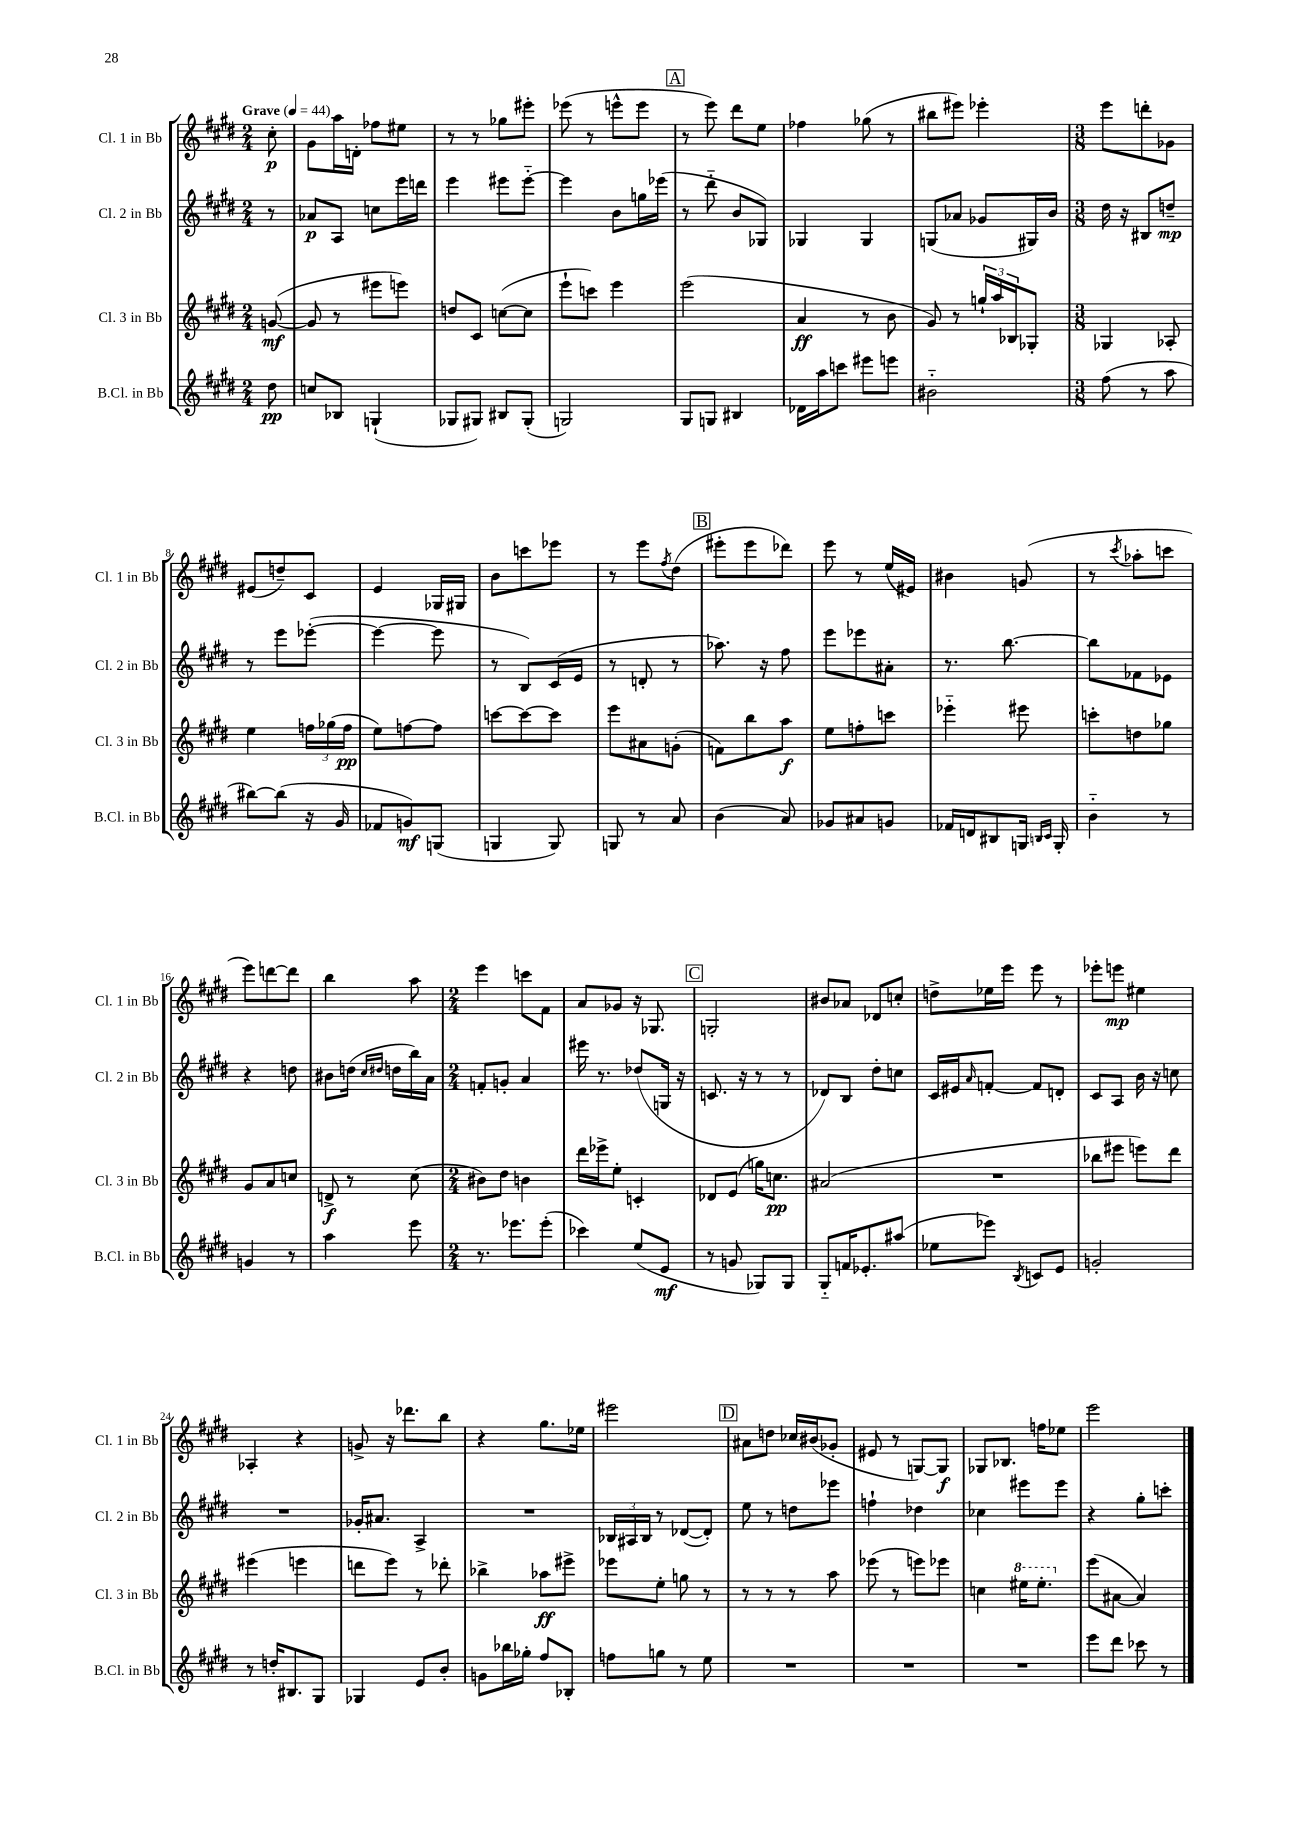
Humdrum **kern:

**kern	**kern	**kern	**kern
*staff4	*staff3	*staff2	*staff1
*clefG2	*clefG2	*clefG2	*clefG2
*k[f#c#g#d#]	*k[f#c#g#d#]	*k[f#c#g#d#]	*k[f#c#g#d#]
*M2/4	*M2/4	*M2/4	*M2/4
*MM44	*MM44	*MM44	*MM44
8dd#	([8g	8r	8cc#'
=	=	=	=
8cc	8g]	8a-	8g#
8B-	8r	8A	16aa
.	.	.	16d'
(4G`	8eee#	8cc	8ff-
.	8eee)	16eee	8ee#
.	.	16ddd	.
=	=	=	=
8G-	8dd	4eee	8r
8G#)	8c#	.	8r
8B#	([8cc	8eee#	8gg-
(8G#'	8cc]	[8eee#'~	8eee#'
=	=	=	=
2G)	8eee`	4eee#]	(8eee-
.	8ccc)	.	8r
.	4eee	8b	8eee^^
.	.	16gg	8eee
.	.	(16eee-	.
=	=	=	=
8G#	(2eee	8r	8r
8G	.	8ddd#'~	8eee)
4B#	.	8b	8ddd#
.	.	8G-)	8ee
=	=	=	=
16d-	4a	4G-	4ff-
16aa	.	.	.
8ccc	.	.	.
8eee#	8r	4G-	(8gg-
8eee	8b	.	8r
=	=	=	=
2b#'~	8g#)	(8G	8bb#
.	8r	8a-	8eee#)
.	24gg`	8g-	4eee-'
.	24aa	.	.
.	24B-	.	.
.	8G-'	16G#)	.
.	.	16b	.
=	=	=	=
*M3/8	*M3/8	*M3/8	*M3/8
(8ff#	4G-	16dd#	8eee
.	.	16r	.
8r	.	8B#	8ddd'
8aa	8A-'	8dd~	8g-
=	=	=	=
[8bb#)	4ee	8r	(8e#
(8bb#]	.	8eee	8dd~)
16r	24ff	([8eee-'	8c#
.	(24gg-	.	.
16g#	.	.	.
.	24ff	.	.
=	=	=	=
8f-	8ee)	4eee-_	4e
8g)	[8ff	.	.
(8G	8ff]	8eee-]	16G-
.	.	.	16G#
=	=	=	=
4G	[8ccc	8r	8b
.	8ccc_	8B)	8ccc
8G)	8ccc]	(16c#	8eee-
.	.	16e	.
=	=	=	=
8G	8eee	8r	8r
8r	8a#	8d'	8eee
.	.	.	8qff#
8a	(8g'	8r	(8dd#
=	=	=	=
(4b	8f)	8.aa-)	8eee#'
.	8bb	.	8eee#
.	.	16r	.
8a)	8aa	8ff#	8ddd-)
=	=	=	=
8g-	8ee	8eee	8eee
8a#	8ff'	8eee-	8r
8g	8ccc	8a#'	(16ee
.	.	.	16e#)
=	=	=	=
16f-	4eee-'~	8.r	4b#
16d	.	.	.
8B#	.	.	.
.	.	[8.bb	.
16G	8eee#	.	(8g
16qqB	.	.	.
16qqc#	.	.	.
16G'	.	.	.
=	=	=	=
4b'~	8ccc'	8bb]	8r
.	.	.	8qccc#
.	8dd	8f-	8aa-'
8r	8gg-	8e-	8ccc
=	=	=	=
4g	8g#	4r	8eee)
.	8a	.	[8ddd
8r	8cc	8dd	8ddd]
=	=	=	=
4aa	8d^	8b#	4bb
.	8r	(16dd	.
.	.	16qqcc#	.
.	.	16qqdd#	.
.	.	16dd	.
8eee	(8cc#	16bb)	8aa
.	.	16a	.
=	=	=	=
*M2/4	*M2/4	*M2/4	*M2/4
8.r	8b#)	8f'	4eee
.	8dd#	8g'	.
8.eee-	.	.	.
.	4b	4a	8ccc
(8eee-'	.	.	8f#
=	=	=	=
4ccc-)	16ddd#	16eee#	8a
.	16eee-^	8.r	.
.	8ee'	.	8g-
(8ee	4c'	(8dd-	16r
.	.	.	8.G-
8e	.	16G	.
.	.	16r	.
=	=	=	=
8r	8d-	8.c	2G'
8g	(8e	.	.
.	.	16r	.
8G-)	16gg)	8r	.
.	8.cc	.	.
8G-	.	8r	.
=	=	=	=
8G#'~	(2a#	8d-)	8b#
16f	.	8B	8a-
8.e-'	.	.	.
.	.	8dd#'	8d-
(8aa#	.	8cc	8cc'
=	=	=	=
8ee-	2r	16c#	8dd^
.	.	16e#	.
.	.	16qqa	.
8eee-)	.	[8f'	16ee-
.	.	.	16eee
8qB	.	.	.
8c	.	8f]	8eee
8e	.	8d'	8r
=	=	=	=
2g'	8bb-	8c#	8eee-'
.	8eee#	8A	8eee
.	8eee)	16b	4ee#
.	.	16r	.
.	8ddd#	8cc	.
=	=	=	=
8r	(4eee#	2r	4A-'
16dd'	.	.	.
8.B#	.	.	.
.	4eee	.	4r
8G#	.	.	.
=	=	=	=
4G-	8ddd	16g-'	8g^
.	.	8.a#	.
.	8eee)	.	16r
.	.	.	8.ddd-
8e	8r	4A^	.
8b'	8ddd-'	.	8bb
=	=	=	=
8g	4bb-^	2r	4r
16bb-	.	.	.
16gg-'	.	.	.
8ff#	8aa-	.	8.gg#
8B-'	8eee#^	.	.
.	.	.	16ee-
=	=	=	=
8ff	8eee-	24B-	2eee#
.	.	24A#	.
.	.	24B-	.
8gg	8ee'	8r	.
8r	8gg	([8d-	.
8ee	8r	8d-'])	.
=	=	=	=
2r	8r	8ee	8a#
.	8r	8r	8dd
.	8r	8dd	16cc-
.	.	.	(16b#
.	8aa	8eee-	8g-'
=	=	=	=
2r	(8eee-	4ff`	8e#
.	8r	.	8r
.	8eee)	4dd-	[8G)
.	8eee-	.	8G]
=	=	=	=
2r	4cc	4cc-	8G-
.	.	.	8.B-
.	16eee#	8eee#	.
.	8.eee#'	.	16ff
.	.	8eee#	8ee-
=	=	=	=
8eee	(8eee	4r	2eee
8ddd#	[8a#	.	.
8ccc-	4a#])	8gg#'	.
8r	.	8ccc'	.
==	==	==	==
*-	*-	*-	*-
